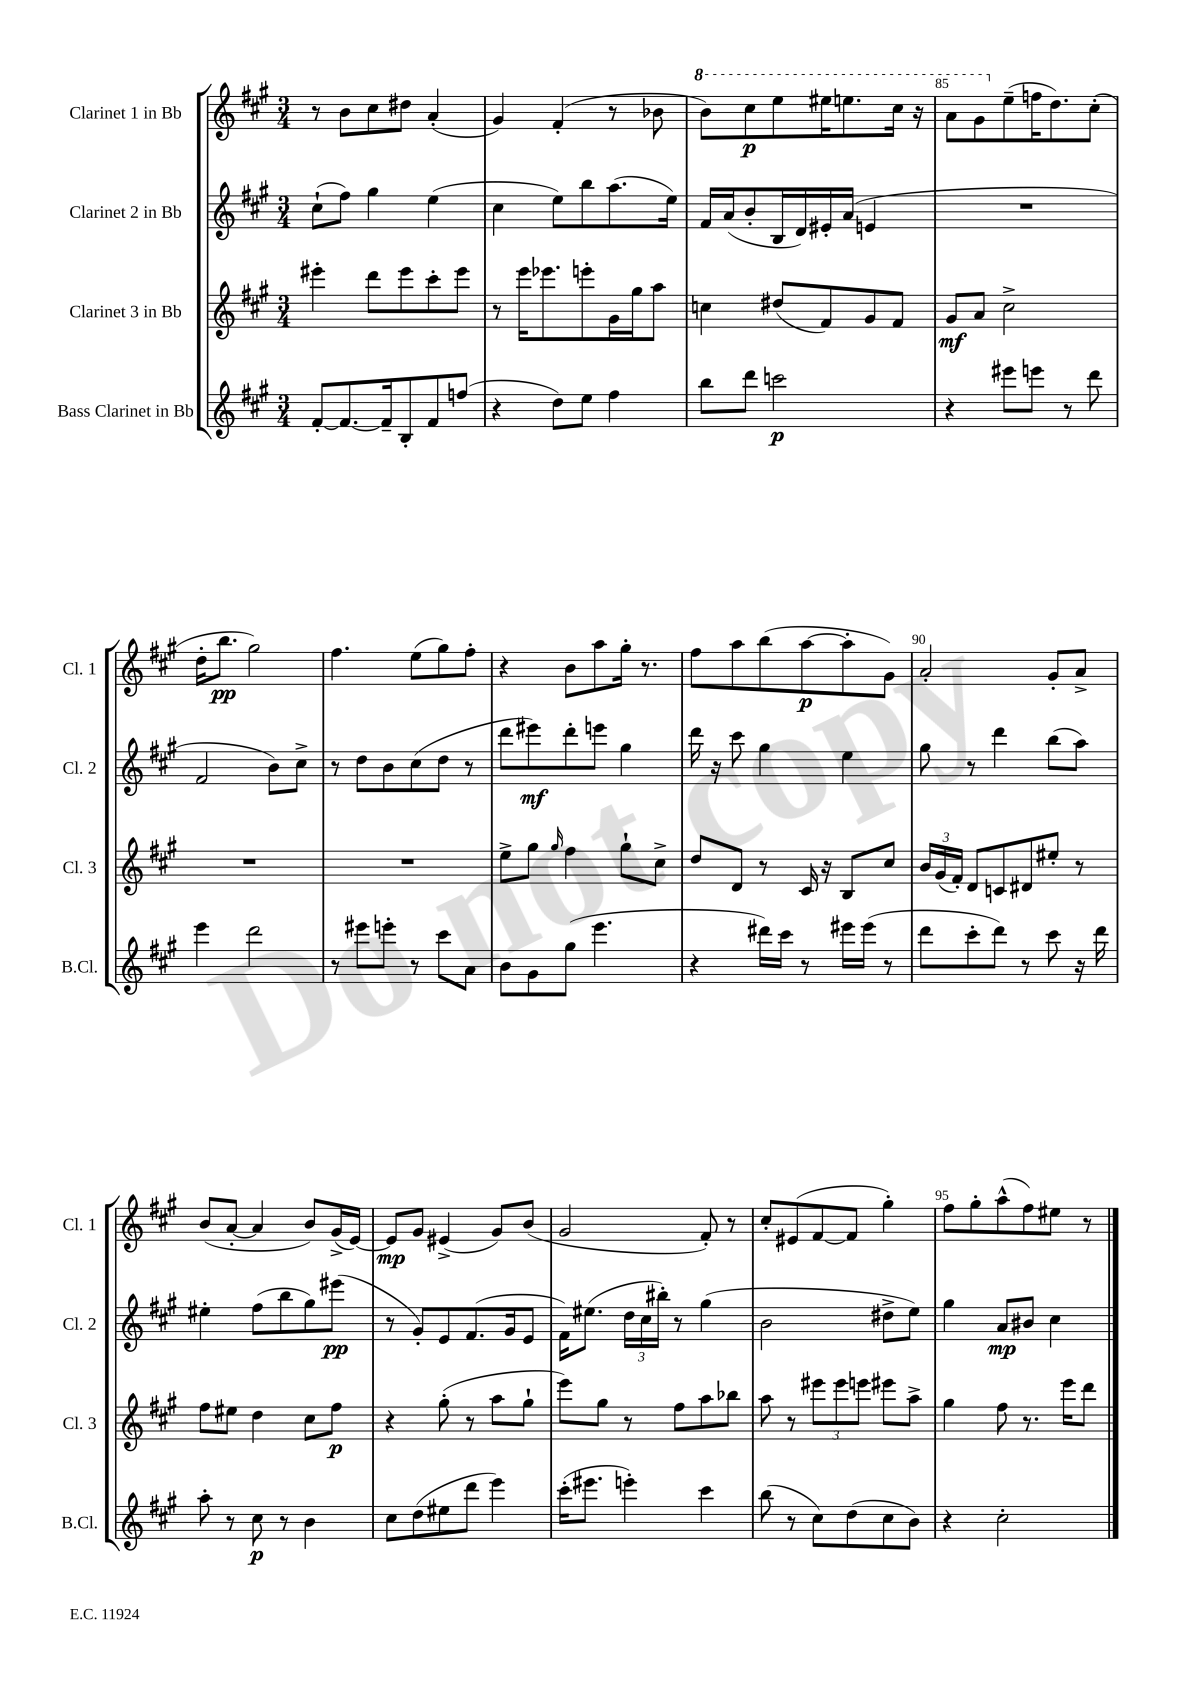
<<
\new StaffGroup <<
\new Staff = "s0" \with { instrumentName = "Clarinet 1 in Bb" shortInstrumentName = "Cl. 1" } {
    \clef treble \key a \major \numericTimeSignature \time 3/4
    \autoBeamOff r8 b'8[ cis''8 dis''8] a'4-.( |
    gis'4) fis'4-.( r8 bes'8 |
    \ottava #1 b''8[) cis'''8\p e'''8 eis'''16 e'''8. cis'''16] r16 |
    a''8[ gis''8 \ottava #0 e''8--( f''16 d''8.) cis''8]-.( |
    d''16[-. b''8.]\pp gis''2) |
    fis''4. e''8[( gis''8) fis''8]-. |
    r4 b'8[ a''8 gis''16]-. r8. |
    fis''8[ a''8 b''8( a''8~\p a''8-. gis'8]) |
    a'2-. gis'8[-. a'8]-> |
    b'8[( a'8]~-. a'4 b'8[) gis'16->( e'16]~) |
    e'8[\mp gis'8] eis'4->( gis'8[) b'8]( |
    gis'2 fis'8-.) r8 |
    cis''8[-. eis'8( fis'8~ fis'8] gis''4-.) |
    fis''8[ gis''8-. a''8-^( fis''8) eis''8] r8 \bar "|." |
}
\new Staff = "s1" \with { instrumentName = "Clarinet 2 in Bb" shortInstrumentName = "Cl. 2" } {
    \clef treble \key a \major \numericTimeSignature \time 3/4
    \autoBeamOff cis''8[-!( fis''8]) gis''4 e''4( |
    cis''4 e''8[) b''8 a''8.( e''16]) |
    fis'16[ a'16( b'8-. b16 d'16) eis'16-. a'16]( e'4 |
    R2. |
    fis'2 b'8[) cis''8]-> |
    r8 d''8[ b'8 cis''8( d''8] r8 |
    d'''8[ eis'''8\mf) d'''8-. e'''8] gis''4 |
    d'''16 r16 cis'''8 gis''4 e''4 |
    gis''8 r8 d'''4 b''8[( a''8]) |
    eis''4-. fis''8[( b''8 gis''8) eis'''8]\pp( |
    r8 gis'8[-.) e'8 fis'8.( gis'16 e'8] |
    fis'16[) eis''8.]( \tuplet 3/2 { d''16[ cis''16 bis''16]-.) } r8 gis''4( |
    b'2 dis''8[-> e''8]) |
    gis''4 a'8[\mp bis'8] cis''4 \bar "|." |
}
\new Staff = "s2" \with { instrumentName = "Clarinet 3 in Bb" shortInstrumentName = "Cl. 3" } {
    \clef treble \key a \major \numericTimeSignature \time 3/4
    \autoBeamOff eis'''4-. d'''8[ eis'''8 cis'''8-. eis'''8] |
    r8 e'''16[ ees'''8. e'''8-. gis'16 gis''16 a''8] |
    c''4 dis''8[( fis'8) gis'8 fis'8] |
    gis'8[\mf a'8] cis''2-> |
    R2. |
    R2. |
    e''8[-> gis''8] \grace { gis''16 } fis''4 gis''8[-! cis''8]-> |
    d''8[ d'8] r8 cis'16 r16 b8[ cis''8] |
    \tuplet 3/2 { b'16[ gis'16( fis'16]-.) } d'8[ c'8 dis'8 eis''8]-. r8 |
    fis''8[ eis''8] d''4 cis''8[ fis''8]\p |
    r4 gis''8-.( r8 a''8[ gis''8]-! |
    e'''8[) gis''8] r8 fis''8[ a''8 bes''8] |
    a''8 r8 \tuplet 3/2 { eis'''8[ eis'''8 e'''8] } eis'''8[ a''8]-> |
    gis''4 fis''8 r8. e'''16[ d'''8] \bar "|." |
}
\new Staff = "s3" \with { instrumentName = "Bass Clarinet in Bb" shortInstrumentName = "B.Cl." } {
    \clef treble \key a \major \numericTimeSignature \time 3/4
    \autoBeamOff fis'8[~-. fis'8.~ fis'16-- b8-. fis'8 f''8]( |
    r4 d''8[) e''8] fis''4 |
    b''8[ d'''8] c'''2\p |
    r4 eis'''8[ e'''8] r8 d'''8 |
    e'''4 d'''2 |
    r8 eis'''8[ e'''8]-. r8 cis'''8[ a'8] |
    b'8[ gis'8 gis''8]( e'''4. |
    r4 dis'''16[) cis'''16] r8 eis'''16[ eis'''16]( r8 |
    d'''8[ cis'''8-. d'''8]) r8 cis'''8 r16 d'''16 |
    a''8-. r8 cis''8\p r8 b'4 |
    cis''8[ d''8( eis''8 d'''8] e'''4) |
    cis'''16[-.( eis'''8.] e'''4-.) cis'''4 |
    b''8( r8 cis''8[) d''8( cis''8 b'8]) |
    r4 cis''2-. \bar "|." |
}
>>
>>
\layout { \context { \Score currentBarNumber = #82 \override BarNumber.break-visibility = ##(#f #t #t) barNumberVisibility = #(every-nth-bar-number-visible 5) } }
